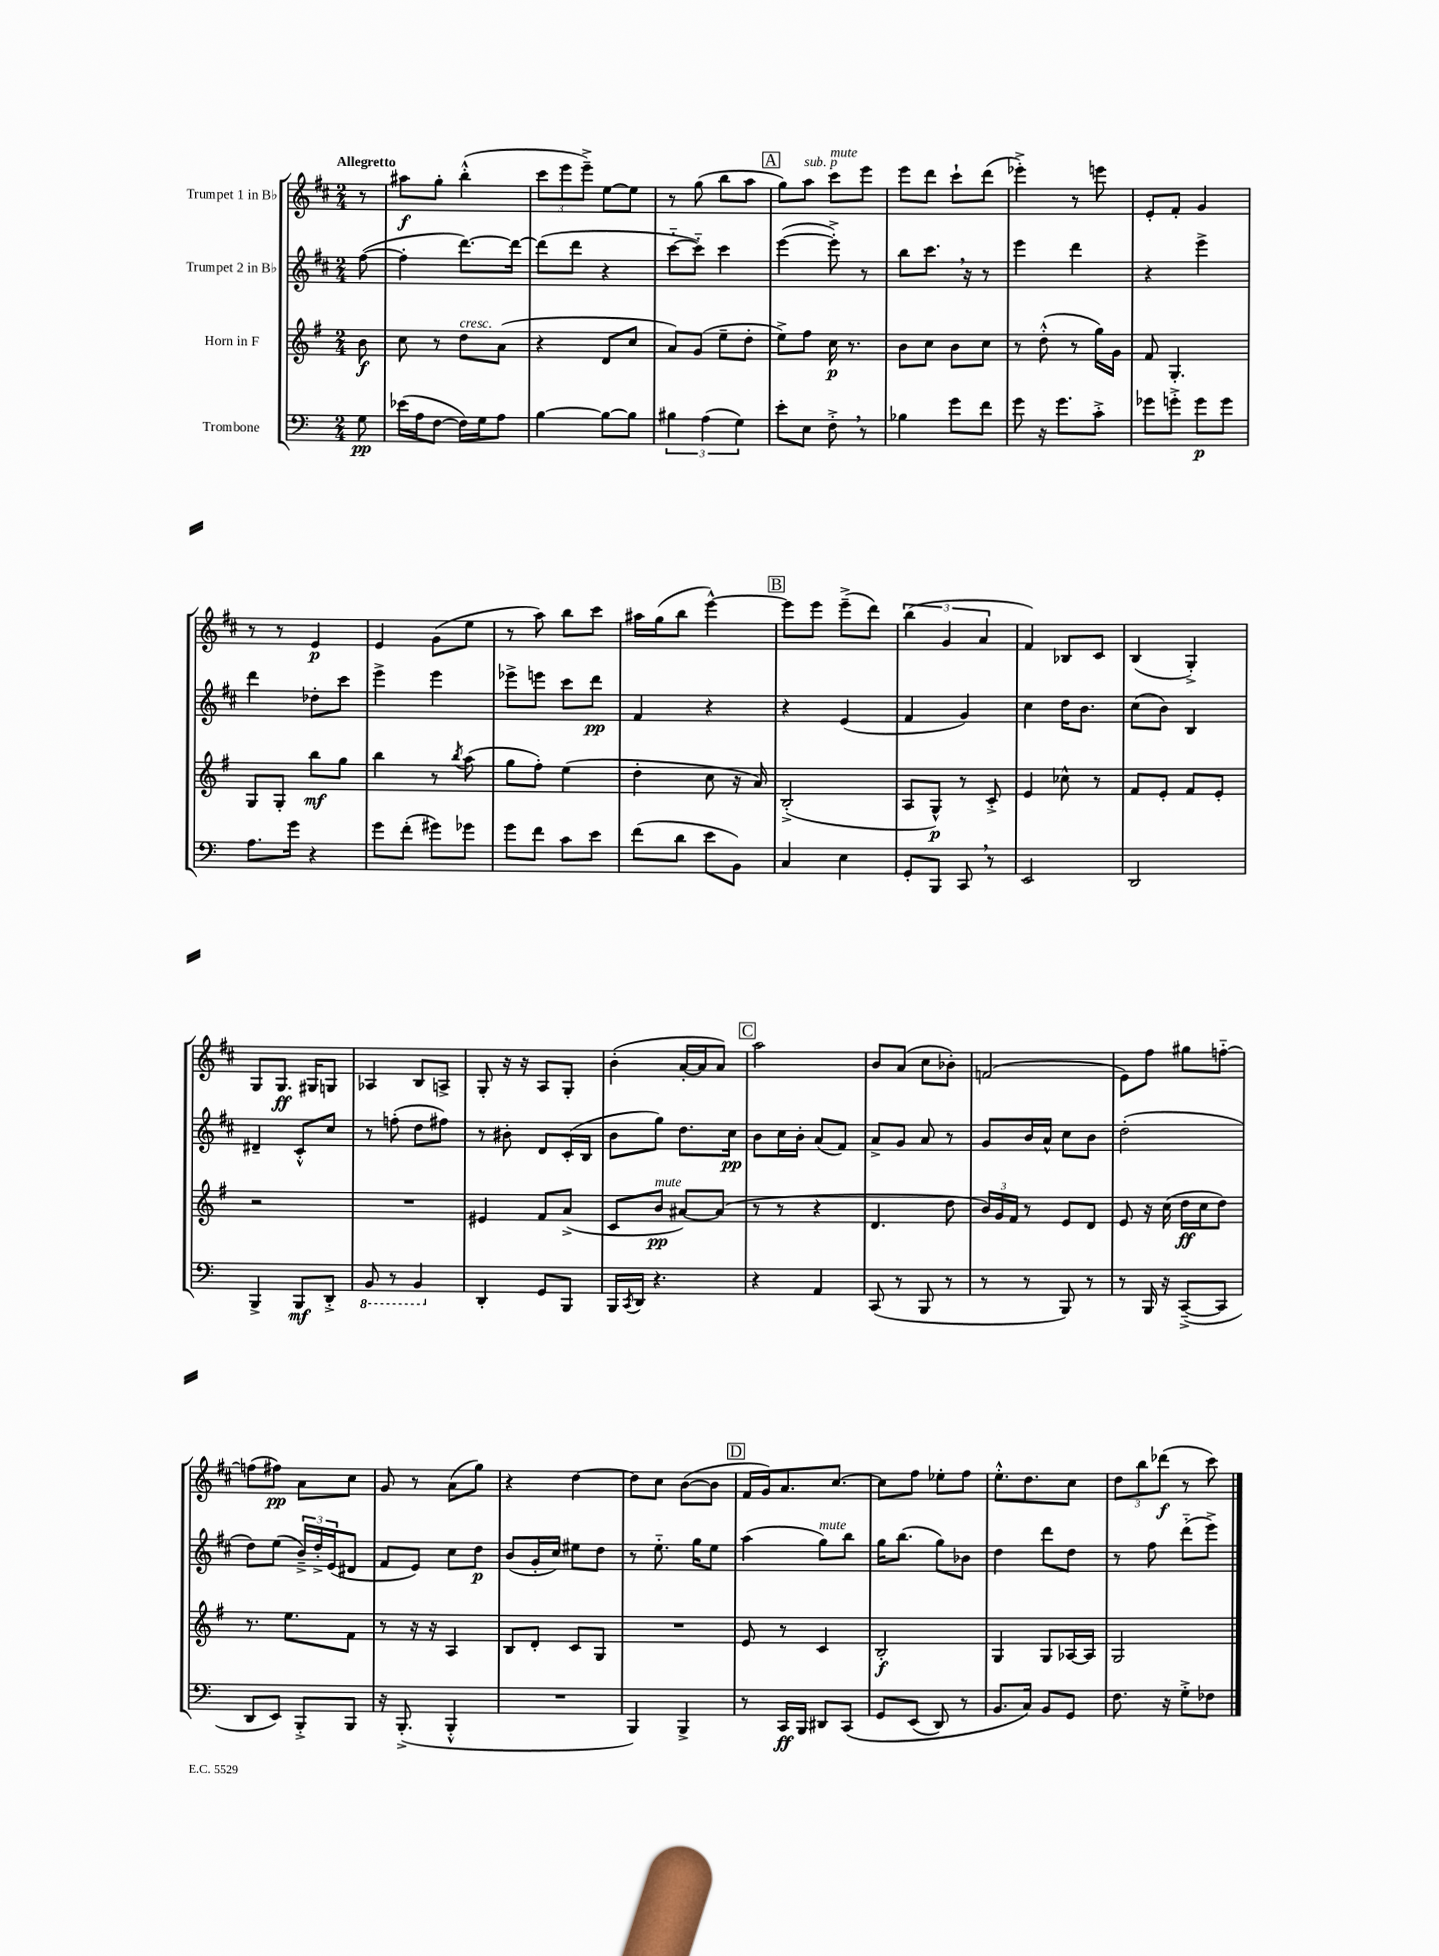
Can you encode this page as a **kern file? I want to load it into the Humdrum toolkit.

**kern	**kern	**kern	**kern
*staff4	*staff3	*staff2	*staff1
*clefF4	*clefG2	*clefG2	*clefG2
*k[]	*k[f#]	*k[f#c#]	*k[f#c#]
*M2/4	*M2/4	*M2/4	*M2/4
8G\	8b\	([8ff#\	8r
=	=	=	=
(16e-\LL	8cc\	4ff#'\]	8aa#\L
16A\J	.	.	.
[8F\J	8r	.	8gg'\J
16F\]LL)	8dd\L	[8.ddd\L)	(4bb'^^\
16G\J	.	.	.
8A\J	(8a\J	.	.
.	.	16ddd\_Jk	.
=	=	=	=
[4B\	4r	(8ddd\]L	12ccc#\L
.	.	.	12eee\
.	.	8ddd\J	.
.	.	.	12eee~^\J)
8B\_L	8d/L	4r	[8ee\L
8B\]J	8cc/J	.	8ee\]J
=	=	=	=
6B#\	8a/L)	[8ccc#'~\L	8r
.	(8g/J	8ccc#'~\]J)	(8gg\
(6A\	.	.	.
.	8ee~\L	4ccc#\	8bb\L
6G\)	.	.	.
.	8dd'\J	.	8aa\J
=	=	=	=
8e'\L	8ee^\L)	([4eee\	8gg\L)
8E\J	8ff#\J	.	8aa\J
8F'^\	16cc\	8eee'^\])	8ccc#\L
.	8.r	.	.
8r	.	8r	8eee\J
=	=	=	=
4B-\	8b\L	8bb\L	8eee\L
.	8cc\J	8.ccc#\J	8ddd\J
8g\L	8b\L	.	8ccc#`\L
.	.	16r	.
8f\J	8cc\J	8r	(8ddd\J
=	=	=	=
8g\	8r	4eee\	4eee-'^\)
16r	(8dd'^^\	.	.
8.g\L	.	.	.
.	8r	4ddd\	8r
8c'^\J	16gg\LL)	.	8eee\
.	16g\JJ	.	.
=	=	=	=
8g-\L	8f#/	4r	8e'/L
8g'^\J	4.G'/	.	8f#'/J
8g\L	.	4eee^\	4g/
8g\J	.	.	.
=	=	=	=
8.A\L	8G/L	4ddd\	8r
.	8G'/J	.	8r
16g\Jk	.	.	.
4r	8bb\L	8dd-'\L	4e/
.	8gg\J	8ccc#\J	.
=	=	=	=
8g\L	4bb\	4eee^\	4e/
(8f'\J	.	.	.
8g#\L)	8r	4eee\	(8g\L
.	8qbb/	.	.
8g-\J	(8aa\	.	8ee\J
=	=	=	=
8g\L	8gg\L	8eee-^\L	8r
8f\J	8ff#'\J)	8eee\J	8aa\)
8c\L	(4ee\	8ccc#\L	8bb\L
8e\J	.	8ddd\J	8ccc#\J
=	=	=	=
(8f\L	4dd'\	4f#/	16aa#\LL
.	.	.	(16gg\J
8d\J	.	.	8bb\J
8e\L	8cc\	4r	[4eee^^\)
8BB\J)	16r	.	.
.	16a/)	.	.
=	=	=	=
4C/	(2B'^/	4r	8eee\]L
.	.	.	8eee\J
4E\	.	(4e/	(8eee~^\L
.	.	.	8ddd\J)
=	=	=	=
8GG'/L	8A/L	4f#/	(6bb\
8BBB/J	8G^^/J)	.	.
.	.	.	6g/
8CC/	8r	4g/)	.
.	.	.	6a/
8r	8c'^/	.	.
=	=	=	=
2EE/	4e/	4cc#\	4f#/)
.	8cc-^^\	16dd\LK	8B-/L
.	.	8.b\J	.
.	8r	.	8c#/J
=	=	=	=
2DD/	8f#/L	(8cc#\L	(4B/
.	8e'/J	8b\J)	.
.	8f#/L	4B/	4G'^/)
.	8e'/J	.	.
=	=	=	=
4BBB^/	2r	4d#~/	8G/L
.	.	.	8.G/J
8BBB/L	.	8c#'^^/L	.
.	.	.	16G#/LK
8DD'^/J	.	8cc#/J	8G/J
=	=	=	=
8BBB/	2r	8r	4A-/
8r	.	(8ff'\	.
4BBB/	.	8dd\L	8B/L
.	.	8ff#\J)	8A^/J
=	=	=	=
4DD'/	4e#/	8r	8G'/
.	.	8b#'\	16r
.	.	.	16r
8GG/L	8f#/L	8d/L	8A/L
8BBB/J	(8a^/J	(16c#'/L	8G'/J
.	.	16B/JJ	.
=	=	=	=
16BBB/LL	8c/L	8b\L	(4b'\
8qCC/	.	.	.
16DD/JJ	.	.	.
4.r	8b/J	8gg\J)	.
.	[8a#/L)	8.dd\L	[16a'/LL
.	.	.	16a/]J
.	(8a#/]J	.	8a/J)
.	.	16cc#\Jk	.
=	=	=	=
4r	8r	8b\L	2aa\
.	8r	16cc#\L	.
.	.	16b'\JJ	.
4AA/	4r	(8a/L	.
.	.	8f#/J)	.
=	=	=	=
(8CC/	4.d/	8a^/L	8b/L
8r	.	8g/J	(8a/J
8BBB/	.	8a/	8cc#\L
8r	8dd\	8r	8b-'\J)
=	=	=	=
8r	24b/LL)	8g/L	(2f/
.	24g/	.	.
.	24f#/JJ	.	.
8r	8r	16b/L	.
.	.	16a^^/JJ	.
8BBB/)	8e/L	8cc#\L	.
8r	8d/J	8b\J	.
=	=	=	=
8r	8e/	(2dd'\	8e\L)
16BBB/	16r	.	8ff#\J
16r	(16cc\	.	.
([8CC~^/L	16dd\LL	.	8gg#\L
.	16cc\J	.	.
8CC/]J	8dd\J)	.	[8ff'~\J
=	=	=	=
8DD/L	8.r	8dd\L)	(8ff\]L
8EE/J)	.	(8ee\J	8ff#\J)
.	8.ee\L	.	.
8BBB'^/L	.	24b~^/LL)	8a\L
.	.	24dd'^/	.
.	.	(24e/J	.
8BBB/J	8f#\J	8d#/J	8cc#\J
=	=	=	=
16r	8r	8f#/L	8g/
(8.BBB'^/	.	.	.
.	16r	8e/J)	8r
.	16r	.	.
4BBB'^^/	4A/	8cc#\L	(8a\L
.	.	8dd\J	8gg\J)
=	=	=	=
2r	8B/L	(8b/L	4r
.	8d'/J	16g'/L	.
.	.	16cc#/JJ)	.
.	8c/L	8ee#\L	[4dd\
.	8G/J	8dd\J	.
=	=	=	=
4BBB/)	2r	8r	8dd\]L
.	.	8.ee'~\	8cc#\J
4BBB^/	.	.	([8b\L
.	.	16gg\LK	.
.	.	8ee\J	8b\]J
=	=	=	=
8r	8e/	(4aa\	16f#/LL
.	.	.	16g/J)
16CC/LL	8r	.	8.a/
16BBB/JJ	.	.	.
8DD#/L	4c/	8gg\L)	.
.	.	.	[8.cc#/J
&(8CC/J	.	8bb\J	.
=	=	=	=
8GG/L	2B'/	16gg\LK	8cc#\]L
.	.	(8.bb\J	.
(8EE/J	.	.	8ff#\J
8DD/)	.	8gg\L)	8ee-'\L
8r	.	8b-\J	8ff#\J
=	=	=	=
8.BB/L	4G/	4dd\	8.ee'^^\L
16C/Jk&)	.	.	8.dd\
8BB/L	8G/L	8ddd\L	.
8GG/J	[16A-/L	8dd\J	8cc#\J
.	16A-/]JJ	.	.
=	=	=	=
8.F\	2G/	8r	12dd\L
.	.	.	12bb\
.	.	8ff#\	.
.	.	.	(12ddd-\J
16r	.	.	.
8G'^\L	.	(8ddd'~\L	8r
8F-\J	.	8eee^\J)	8ccc#\)
==	==	==	==
*-	*-	*-	*-
